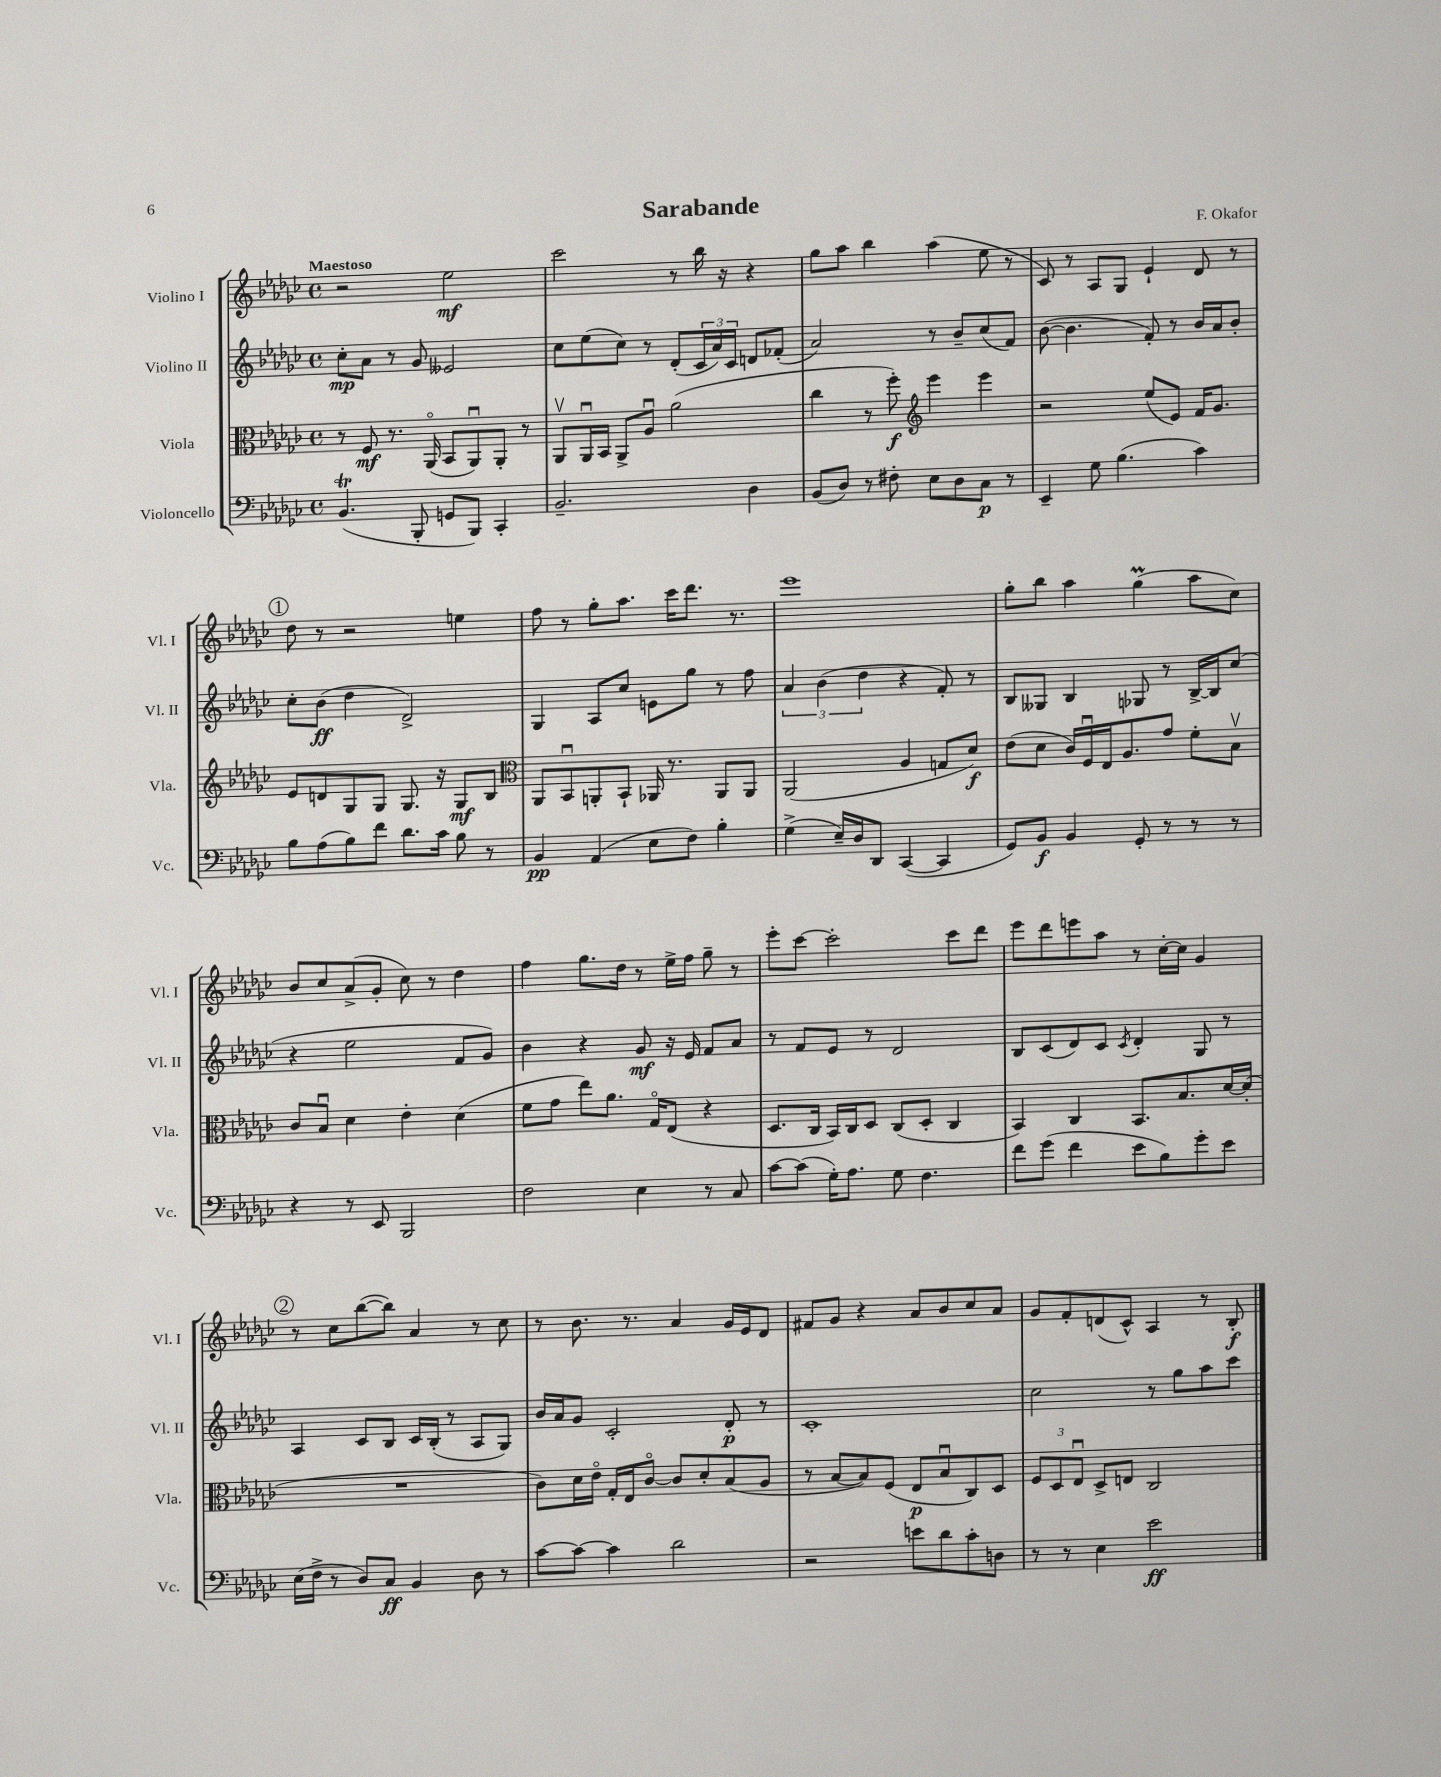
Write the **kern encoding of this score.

**kern	**dynam	**kern	**dynam	**kern	**dynam	**kern	**dynam
*part4	*part4	*part3	*part3	*part2	*part2	*part1	*part1
*staff4	*staff4	*staff3	*staff3	*staff2	*staff2	*staff1	*staff1
*I"Violoncello	*	*I"Viola	*	*I"Violino II	*	*I"Violino I	*
*I'Vc.	*	*I'Vla.	*	*I'Vl. II	*	*I'Vl. I	*
*clefF4	*	*clefC3	*	*clefG2	*	*clefG2	*
*k[b-e-a-d-g-c-]	*	*k[b-e-a-d-g-c-]	*	*k[b-e-a-d-g-c-]	*	*k[b-e-a-d-g-c-]	*
*M4/4	*	*M4/4	*	*M4/4	*	*M4/4	*
*met(c)	*	*met(c)	*	*met(c)	*	*met(c)	*
=1	=1	=1	=1	=1	=1	=1	=1
!	!	!	!	!	!	!LO:TX:a:B:t=Maestoso	!
(4.BB-t/	.	8r	.	8cc-'\L	mp	2r	.
.	.	8F/	mf	8a-\J	.	.	.
.	.	8.r	.	8r	.	.	.
8BBB-'/	.	.	.	8g-/	.	.	.
.	.	(16AA-/	.	.	.	.	.
8GGn/L	.	8BB-/L	.	2e--X/	.	2ee-\	mf
8BBB-/J)	.	8AA-u/)	.	.	.	.	.
4CC-'/	.	8AA-'/J	.	.	.	.	.
.	.	8r	.	.	.	.	.
=2	=2	=2	=2	=2	=2	=2	=2
2.BB-~/	.	8AA-v/L	.	8cc-\L	.	2ccc-\	.
.	.	16AA-u/L	.	(8ee-\	.	.	.
.	.	16BB-/JJ	.	.	.	.	.
.	.	8AA-^/L	.	8cc-\J)	.	.	.
.	.	8A-u/J	.	8r	.	.	.
.	.	(2a-\	.	(8d-'/L	.	8r	.
.	.	.	.	24c-/L	.	16bb-\	.
.	.	.	.	24a-/)	.	.	.
.	.	.	.	.	.	16r	.
.	.	.	.	24c-/JJ	.	.	.
4D-\	.	.	.	8dn/L	.	4r	.
.	.	.	.	(8f-X'/J	.	.	.
=3	=3	=3	=3	=3	=3	=3	=3
(8BB-/L	.	4cc-\	.	2a-/)	.	8gg-\L	.
8D-/J)	.	.	.	.	.	8aa-\J	.
8r	.	8r	.	.	.	4bb-\	.
8F#X'\	.	8ff'\)	f	.	.	.	.
*	*	*clefG2	*	*	*	*	*
8E-\L	.	4eee-\	.	8r	.	(4aa-\	.
8D-\	.	.	.	8b-~/L	.	.	.
8C-\J	p	4eee-\	.	(8cc-/	.	8ee-\	.
8r	.	.	.	8f/J)	.	8r	.
=4	=4	=4	=4	=4	=4	=4	=4
4EE-~/	.	2r	.	([8b-\	.	8c-/)	.
.	.	.	.	4.b-\]	.	8r	.
8G-\	.	.	.	.	.	8A-/L	.
(4.B-\	.	.	.	.	.	8G-/J	.
.	.	(8ee-/L	.	8f'/)	.	4e-`/	.
.	.	8e-/J)	.	8r	.	.	.
4c-\)	.	16f/KL	.	16b-/LL	.	8d-/	.
.	.	8.g-/J	.	16a-/J	.	.	.
.	.	.	.	8b-'/J	.	8r	.
!!LO:LB:g=z
!!LO:REH:place=s1:t=1
=5	=5	=5	=5	=5	=5	=5	=5
8B-\L	.	8e-/L	.	8cc-'\L	.	8dd-\	.
(8A-\	.	8dn/	.	(8b-\J	ff	8r	.
8B-\)	.	8G-/	.	4dd-\	.	2r	.
8f\J	.	8G-/J	.	.	.	.	.
8.d-\L	.	8.G-/	.	2d-^/)	.	.	.
16c-\Jk	.	16r	.	.	.	.	.
8B-\	.	8G-/L	mf	.	.	4een\	.
8r	.	8B-/J	.	.	.	.	.
=6	=6	=6	=6	=6	=6	=6	=6
*	*	*clefC3	*	*	*	*	*
4BB-/	pp	8AA-/L	.	4G-/	.	8ff\	.
.	.	8BB-u/	.	.	.	8r	.
(4AA-/	.	8AAn'/	.	8A-/L	.	8gg-'\L	.
.	.	8BB-`/J	.	8cc-/J	.	8.aa-\J	.
8E-\L	.	16AA-X/	.	8en\L	.	.	.
.	.	8.r	.	.	.	16ccc-\KL	.
8F\J)	.	.	.	8gg-\J	.	8.ddd-\J	.
4B-'\	.	8AA-/L	.	8r	.	.	.
.	.	.	.	.	.	8.r	.
.	.	8AA-/J	.	8ff\	.	.	.
=7	=7	=7	=7	=7	=7	=7	=7
(4G-^\	.	(2AA-/	.	6a-/	.	1eee-	.
.	.	.	.	(6b-\	.	.	.
16E-~/LL)	.	.	.	.	.	.	.
16D-/J	.	.	.	.	.	.	.
.	.	.	.	6dd-\	.	.	.
8DD-/J	.	.	.	.	.	.	.
([4CC-/	.	4A-/	.	4r	.	.	.
4CC-/]	.	8Gn/L	.	8f'/)	.	.	.
.	.	8d-/J)	f	8r	.	.	.
=8	=8	=8	=8	=8	=8	=8	=8
8GG-/L)	.	(8e-\L	.	8B-/L	.	8gg-'\L	.
8BB-/J	f	8d-\J	.	8G--X/J	.	8bb-\J	.
4BB-/	.	16c-/LL)	.	4B-/	.	4aa-\	.
.	.	16Fu/	.	.	.	.	.
.	.	16E-/J	.	.	.	.	.
.	.	8.A-/	.	.	.	.	.
8GG-'/	.	.	.	8G-X/	.	(4gg-M\	.
8r	.	8g-/J	.	8r	.	.	.
8r	.	8f'\L	.	[16B-^/LL	.	8aa-\L	.
.	.	.	.	16B-/J]	.	.	.
8r	.	8B-v\J	.	(8cc-/J	.	8cc-\J)	.
!!LO:LB:g=z
=9	=9	=9	=9	=9	=9	=9	=9
4r	.	8c-/L	.	4r	.	8b-/L	.
.	.	8B-u/J	.	.	.	8cc-/	.
8r	.	4d-\	.	2ee-\	.	(8a-^/	.
8EE-/	.	.	.	.	.	8g-'/J	.
2BBB-/	.	4e-'\	.	.	.	8cc-\)	.
.	.	.	.	.	.	8r	.
.	.	(4d-\	.	8f/L	.	4dd-\	.
.	.	.	.	8g-/J)	.	.	.
=10	=10	=10	=10	=10	=10	=10	=10
2F\	.	8f\L	.	4b-\	.	4ff\	.
.	.	8g-\J	.	.	.	.	.
.	.	8ee-\L)	.	4r	.	8.gg-\L	.
.	.	8.a-\J	.	.	.	.	.
.	.	.	.	.	.	16dd-\Jk	.
4E-\	.	.	.	8g-/	mf	8r	.
.	.	16G-/KL	.	.	.	.	.
.	.	(8E-/J	.	16r	.	16ee-^\LL	.
.	.	.	.	16e-/	.	16ff\JJ	.
8r	.	4r	.	8f/L	.	8gg-~\	.
8C-/	.	.	.	8a-/J	.	8r	.
=11	=11	=11	=11	=11	=11	=11	=11
[8c-\L	.	8.D-/L	.	8r	.	8eee-'\L	.
(8c-\J]	.	.	.	8f/L	.	[8ccc-\J	.
.	.	16C-/Jk	.	.	.	.	.
16G-'\KL)	.	16BB-/LL)	.	8e-/J	.	2ccc-'\]	.
8.A-\J	.	16C-/J	.	.	.	.	.
.	.	8D-/J	.	8r	.	.	.
8G-\	.	(8C-/L	.	2d-/	.	.	.
4.F\	.	8D-'/J	.	.	.	.	.
.	.	4C-/	.	.	.	8ccc-\L	.
.	.	.	.	.	.	8ddd-\J	.
=12	=12	=12	=12	=12	=12	=12	=12
8f\L	.	4BB-/)	.	8B-/L	.	8eee-\L	.
(8g-\J	.	.	.	(8c-/	.	8ddd-\	.
4f\	.	4C-/	.	8d-/)	.	8eeen\	.
.	.	.	.	8c-/J	.	8aa-\J	.
.	.	.	.	8qc-/	.	.	.
8e-\L	.	8.BB-/L	.	4d-'/	.	8r	.
8B-\)	.	.	.	.	.	[16cc-'\LL	.
.	.	8.B-/	.	.	.	16cc-\JJ]	.
8g-'\	.	.	.	8G-/	.	4g-/	.
8e-\J	.	[16d-/L	.	8r	.	.	.
.	.	(16d-'/JJ]	.	.	.	.	.
!!LO:LB:g=z
!!LO:REH:place=s1:t=2
=13	=13	=13	=13	=13	=13	=13	=13
(16E-\LL	.	1r	.	4A-/	.	8r	.
16F^\JJ	.	.	.	.	.	.	.
8r	.	.	.	.	.	8cc-\L	.
8D-/L)	.	.	.	8c-/L	.	([8bb-\	.
8C-/J	ff	.	.	8B-/J	.	8bb-\J])	.
4BB-/	.	.	.	16c-/LL	.	4a-/	.
.	.	.	.	(16B-'/JJ	.	.	.
.	.	.	.	8r	.	.	.
8D-\	.	.	.	8A-/L	.	8r	.
8r	.	.	.	8G-/J)	.	8cc-\	.
=14	=14	=14	=14	=14	=14	=14	=14
[8c-\L	.	8c-\L)	.	16b-/LL	.	8r	.
.	.	.	.	16a-/J	.	.	.
8c-\J_	.	16d-\L	.	8g-/J	.	8.b-\	.
.	.	16e-\JJ	.	.	.	.	.
4c-\]	.	16G-'/LL	.	2c-'/	.	.	.
.	.	16E-/J	.	.	.	8.r	.
.	.	[8c-/J	.	.	.	.	.
2d-\	.	8c-/L]	.	.	.	4a-/	.
.	.	8d-'/	.	.	.	.	.
.	.	(8B-/	.	8d-'/	p	16g-/LL	.
.	.	.	.	.	.	16e-/J	.
.	.	8A-/J	.	8r	.	8d-/J	.
=15	=15	=15	=15	=15	=15	=15	=15
2r	.	8r	.	1c-'	.	8f#X/L	.
.	.	[8B-/L	.	.	.	8g-/J	.
.	.	8B-/])	.	.	.	4r	.
.	.	(8F/J	.	.	.	.	.
8en\L	.	8E-/L	p	.	.	8a-/L	.
8d-\	.	8B-u/	.	.	.	8b-/	.
8c-'\	.	8C-/)	.	.	.	8cc-/	.
8Dn\J	.	8D-/J	.	.	.	8a-/J	.
=16	=16	=16	=16	=16	=16	=16	=16
8r	.	12F/L	.	2cc-\	.	8g-/L	.
.	.	12D-/	.	.	.	.	.
8r	.	.	.	.	.	8f'/	.
.	.	12E-u/J	.	.	.	.	.
4E-\	.	8D-^/L	.	.	.	(8dn/	.
.	.	8En/J	.	.	.	8c-^^/J)	.
2e-\	ff	2C-/	.	8r	.	4A-/	.
.	.	.	.	8gg-\L	.	.	.
.	.	.	.	8aa-\	.	8r	.
.	.	.	.	8ccc-\J	.	8B-'/	f
==	==	==	==	==	==	==	==
*-	*-	*-	*-	*-	*-	*-	*-
